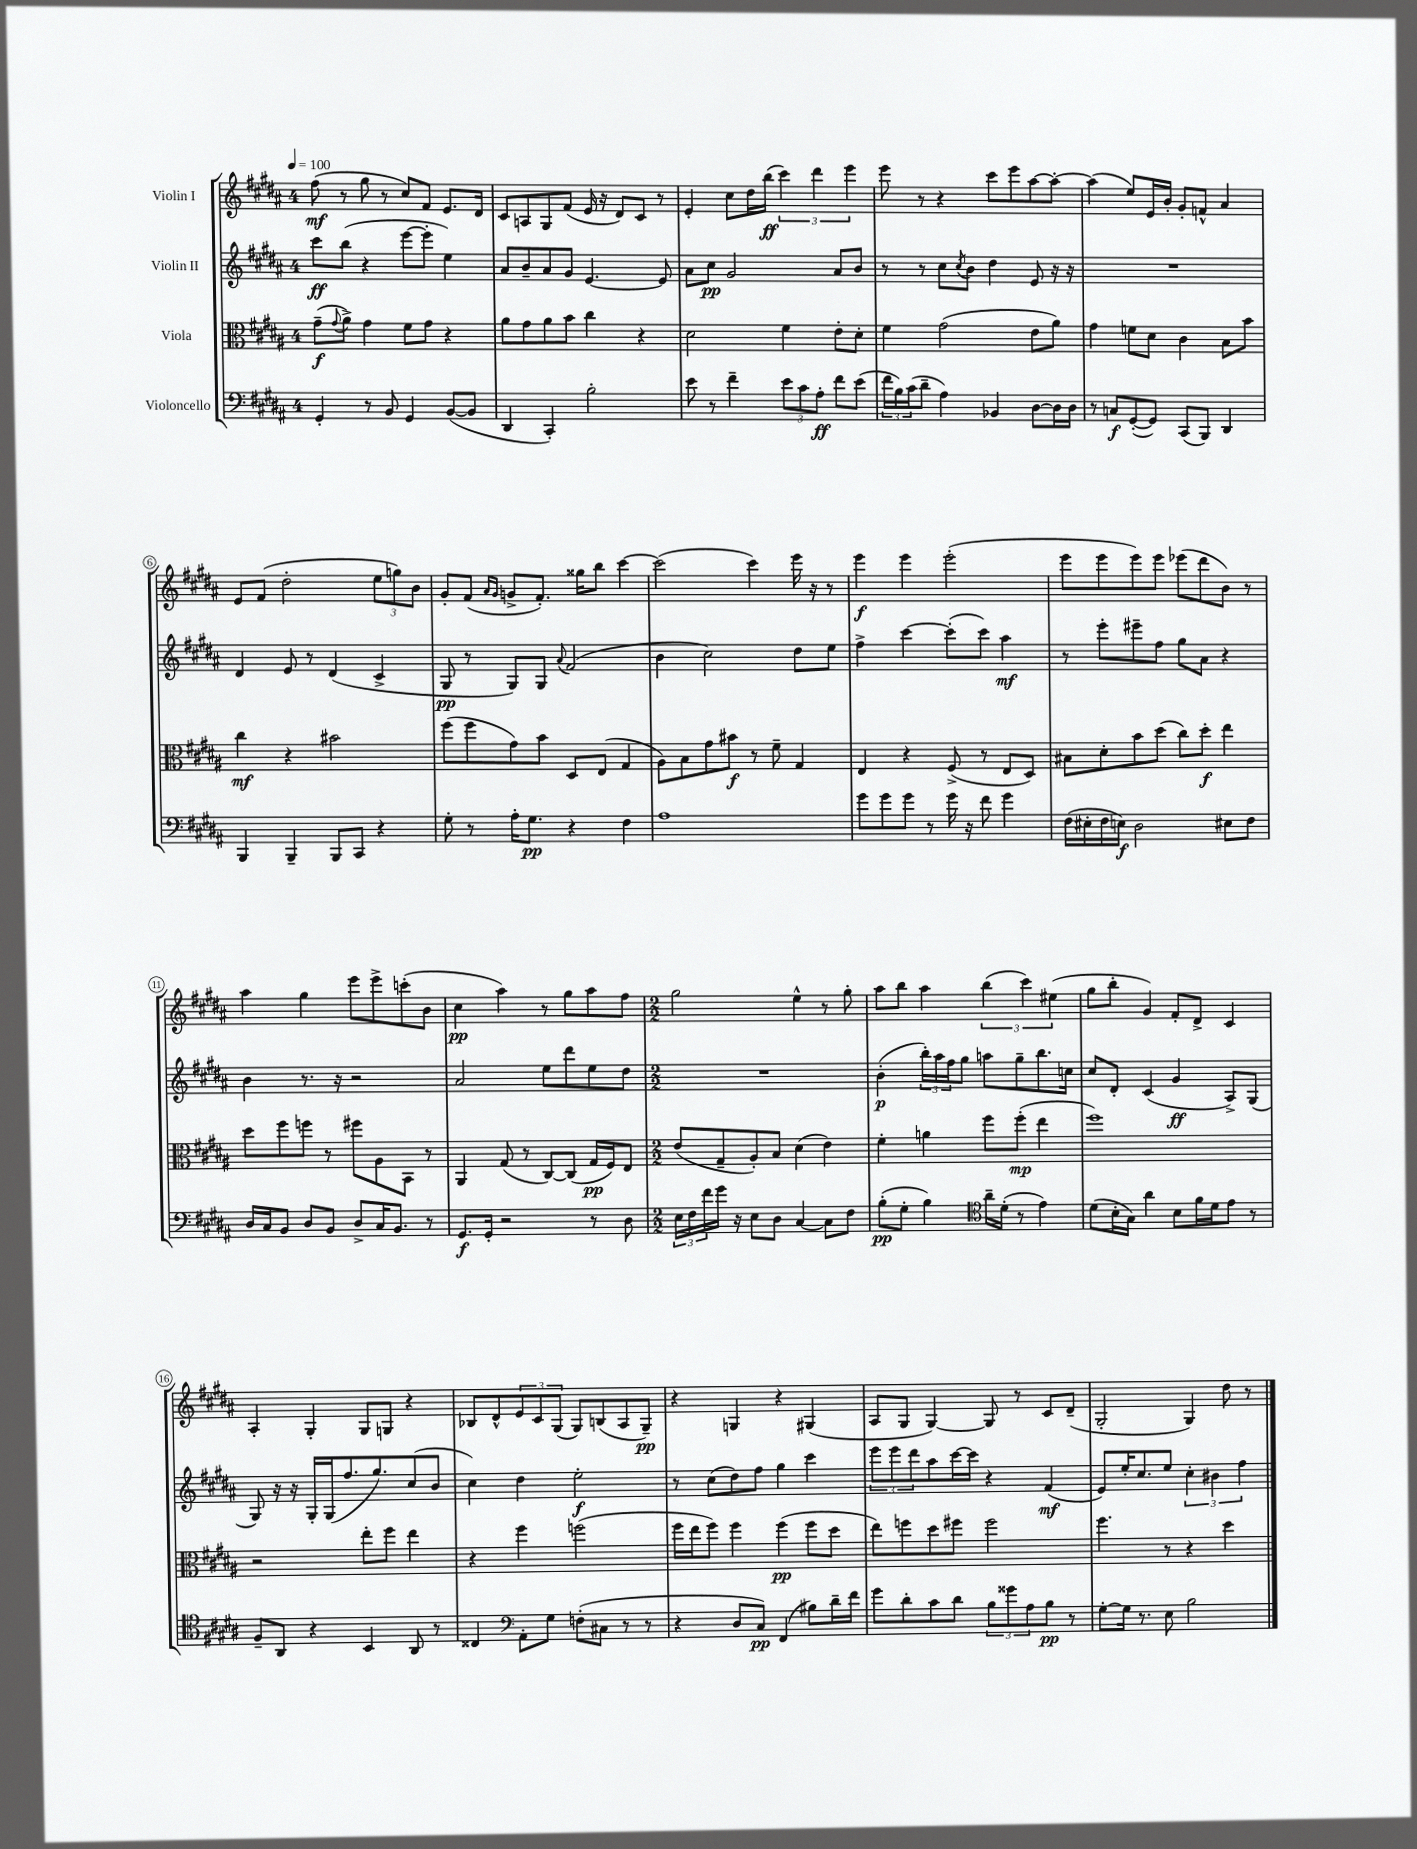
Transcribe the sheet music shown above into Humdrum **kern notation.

**kern	**dynam	**kern	**dynam	**kern	**dynam	**kern	**dynam
*part4	*part4	*part3	*part3	*part2	*part2	*part1	*part1
*staff4	*staff4	*staff3	*staff3	*staff2	*staff2	*staff1	*staff1
*I"Violoncello	*	*I"Viola	*	*I"Violin II	*	*I"Violin I	*
*clefF4	*	*clefC3	*	*clefG2	*	*clefG2	*
*k[f#c#g#d#a#]	*	*k[f#c#g#d#a#]	*	*k[f#c#g#d#a#]	*	*k[f#c#g#d#a#]	*
*M4/4	*	*M4/4	*	*M4/4	*	*M4/4	*
*MM100	*	*MM100	*	*MM100	*	*MM100	*
=1	=1	=1	=1	=1	=1	=1	=1
4GG#'/	.	(8g#~\L	f	8ccc#\L	ff	(8ff#\	mf
.	.	8qqg#/	.	.	.	.	.
.	.	8a#^\J)	.	(8bb\J	.	8r	.
8r	.	4g#\	.	4r	.	8gg#\	.
8BB/	.	.	.	.	.	8r	.
4GG#/	.	8f#\L	.	[8eee\L	.	8cc#/L)	.
.	.	8g#\J	.	8eee'\J]	.	8f#/J	.
([8BB/L	.	4r	.	4ee\)	.	8.e/L	.
8BB/J]	.	.	.	.	.	.	.
.	.	.	.	.	.	16d#/Jk	.
=2	=2	=2	=2	=2	=2	=2	=2
4DD#/	.	8a#\L	.	8a#/L	.	8c#/L	.
.	.	8g#\	.	8b~/	.	8An/	.
4CC#'/)	.	8a#\	.	8a#/	.	8G#/	.
.	.	8b\J	.	8g#/J	.	(8f#/J	.
2B'\	.	4cc#\	.	[4.e/	.	16e/	.
.	.	.	.	.	.	16r	.
.	.	.	.	.	.	8d#/L)	.
.	.	4r	.	.	.	8c#/J	.
.	.	.	.	8e/]	.	8r	.
=3	=3	=3	=3	=3	=3	=3	=3
8e\	.	2d#\	.	8a#\L	.	4e'/	.
8r	.	.	.	8cc#\J	pp	.	.
4f#~\	.	.	.	2g#/	.	8cc#\L	.
.	.	.	.	.	.	16dd#\L	.
.	.	.	.	.	.	(16bb\JJ	ff
12e\L	.	4f#\	.	.	.	6ccc#\)	.
12c#\	.	.	.	.	.	.	.
12A#'\J	ff	.	.	.	.	6ddd#\	.
8f#\L	.	8e'\L	.	8a#/L	.	.	.
.	.	.	.	.	.	6eee\	.
(8e\J	.	8d#'\J	.	8b/J	.	.	.
=4	=4	=4	=4	=4	=4	=4	=4
24f#\LL	.	4f#\	.	8r	.	8eee\	.
24B\)	.	.	.	.	.	.	.
(24c#\J	.	.	.	.	.	.	.
8d#~\J	.	.	.	8r	.	8r	.
4A#\)	.	(2g#\	.	8cc#\L	.	4r	.
.	.	.	.	8qcc#/	.	.	.
.	.	.	.	8b\J	.	.	.
4BB-X/	.	.	.	4dd#\	.	8ccc#\L	.
.	.	.	.	.	.	8eee\	.
[8D#\L	.	8e\L	.	8e/	.	[8aa#\	.
16D#\L]	.	8a#\J)	.	16r	.	8aa#'\J_	.
16D#\JJ	.	.	.	16r	.	.	.
=5	=5	=5	=5	=5	=5	=5	=5
8r	.	4g#\	.	1r	.	(4aa#\]	.
8Cn/L	f	.	.	.	.	.	.
([8GG#'/	.	8fn\L	.	.	.	8ee/L)	.
8GG#/J])	.	8d#\J	.	.	.	16e/L	.
.	.	.	.	.	.	16b'/JJ	.
(8CC#/L	.	4c#\	.	.	.	8g#'/L	.
8BBB/J)	.	.	.	.	.	8fn^^/J	.
4DD#/	.	8B\L	.	.	.	4a#/	.
.	.	8b\J	.	.	.	.	.
!!LO:LB:g=z
=6	=6	=6	=6	=6	=6	=6	=6
4BBB/	.	4cc#\	mf	4d#/	.	8e/L	.
.	.	.	.	.	.	(8f#/J	.
4BBB~/	.	4r	.	8e/	.	2dd#'\	.
.	.	.	.	8r	.	.	.
8BBB/L	.	2b#X\	.	(4d#/	.	.	.
8CC#/J	.	.	.	.	.	.	.
4r	.	.	.	4c#^/	.	12ee\L	.
.	.	.	.	.	.	12ggn\)	.
.	.	.	.	.	.	12b\J	.
=7	=7	=7	=7	=7	=7	=7	=7
8G#'\	.	(8ff#\L	.	8G#/	pp	8g#'/L	.
8r	.	8ff#\	.	8r	.	(8f#/J	.
.	.	.	.	.	.	16qqa#/LL	.
.	.	.	.	.	.	16qqg#/JJ	.
16A#'\KL	.	8g#\)	.	8G#/L)	.	8gn^/L	.
8.G#\J	pp	.	.	.	.	.	.
.	.	8b\J	.	8G#/J	.	8.f#'/J)	.
.	.	.	.	8qqa#/	.	.	.
4r	.	8D#/L	.	(2f#/	.	.	.
.	.	.	.	.	.	16gg##X\KL	.
.	.	(8E/J	.	.	.	8bb\J	.
4F#\	.	4G#/	.	.	.	[4ccc#\	.
=8	=8	=8	=8	=8	=8	=8	=8
1A#	.	8A#\L)	.	4b\	.	(2ccc#\]	.
.	.	8B\	.	.	.	.	.
.	.	8g#\	.	2cc#\)	.	.	.
.	.	8b#X\J	f	.	.	.	.
.	.	8r	.	.	.	4ccc#\)	.
.	.	8f#~\	.	.	.	.	.
.	.	4G#/	.	8dd#\L	.	16eee\	.
.	.	.	.	.	.	16r	.
.	.	.	.	8ee\J	.	8r	.
=9	=9	=9	=9	=9	=9	=9	=9
8g#\L	.	4E/	.	4ff#^\	.	4eee\	f
8g#\	.	.	.	.	.	.	.
8g#\J	.	4r	.	[4ccc#\	.	4eee\	.
8r	.	.	.	.	.	.	.
16g#\	.	(8F#^/	.	(8ccc#'\L]	.	(2eee'\	.
16r	.	.	.	.	.	.	.
8f#\	.	8r	.	8ccc#\J)	.	.	.
4g#\	.	8E/L	.	4aa#\	mf	.	.
.	.	8D#/J)	.	.	.	.	.
=10	=10	=10	=10	=10	=10	=10	=10
(16F#\LL	.	8B#X\L	.	8r	.	8eee\L	.
16E#X'\	.	.	.	.	.	.	.
16F#\	.	8d#'\	.	8eee'\L	.	8eee\	.
16En\JJ)	f	.	.	.	.	.	.
2D#\	.	8b\	.	8eee#X~\	.	8eee\)	.
.	.	(8dd#\J	.	8ff#\J	.	8eee\J	.
.	.	8cc#\L)	.	8gg#\L	.	(8eee-X\L	.
.	.	8dd#'\J	f	8a#\J	.	8ddd#\	.
8E#X\L	.	4ee\	.	4r	.	8b\J)	.
8F#\J	.	.	.	.	.	8r	.
!!LO:LB:g=z
=11	=11	=11	=11	=11	=11	=11	=11
16D#/LL	.	8dd#\L	.	4b\	.	4aa#\	.
16C#/J	.	.	.	.	.	.	.
8BB/J	.	8ff#\	.	.	.	.	.
8D#/L	.	8ffn\J	.	8.r	.	4gg#\	.
8BB/J	.	8r	.	.	.	.	.
.	.	.	.	16r	.	.	.
8D#^/L	.	8ff#X\L	.	2r	.	8eee\L	.
16C#/K	.	8A#\	.	.	.	8eee^\	.
8.BB/J	.	.	.	.	.	.	.
.	.	8BB\J	.	.	.	(8cccn'\	.
8r	.	8r	.	.	.	8b\J	.
=12	=12	=12	=12	=12	=12	=12	=12
8.GG#/L	f	4AA#/	.	2a#/	.	4cc#\	pp
16GG#'/Jk	.	.	.	.	.	.	.
2r	.	(8G#/	.	.	.	4aa#\)	.
.	.	8r	.	.	.	.	.
.	.	[8C#/L)	.	8ee\L	.	8r	.
.	.	(8C#/J]	.	8ddd#\	.	8gg#\L	.
8r	.	16G#/LL	pp	8ee\	.	8aa#\	.
.	.	16F#/J)	.	.	.	.	.
8D#\	.	8E/J	.	8dd#\J	.	8ff#\J	.
=13	=13	=13	=13	=13	=13	=13	=13
*M2/2	*	*M2/2	*	*M2/2	*	*M2/2	*
24E\LL	.	(8e/L	.	1r	.	2gg#\	.
24F#\	.	.	.	.	.	.	.
24f#\	.	.	.	.	.	.	.
16g#\JJ	.	8G#~/	.	.	.	.	.
16r	.	.	.	.	.	.	.
8E\L	.	8A#'/)	.	.	.	.	.
8D#\J	.	8B/J	.	.	.	.	.
[4C#/	.	(4d#\	.	.	.	4ee^^\	.
8C#\L]	.	4e\)	.	.	.	8r	.
8F#\J	.	.	.	.	.	8gg#'\	.
=14	=14	=14	=14	=14	=14	=14	=14
(8B'\L	pp	4f#'\	.	(4b'\	p	8aa#\L	.
8G#'\J	.	.	.	.	.	8bb\J	.
4B\)	.	4an\	.	24bb'\LL)	.	4aa#\	.
.	.	.	.	24aa#\	.	.	.
.	.	.	.	24ff#\J	.	.	.
.	.	.	.	8gg#\J	.	.	.
*clefC4	*	*	*	*	*	*	*
16a#~\LL	.	8ff#\L	.	8aan\L	.	(6bb\	.
(16d#'\JJ	.	.	.	.	.	.	.
8r	.	(8ff#'\J	mp	8gg#~\	.	.	.
.	.	.	.	.	.	6ccc#\)	.
4e\)	.	4ee\	.	8.bb\	.	.	.
.	.	.	.	.	.	(6ee#X\	.
.	.	.	.	16ccn\Jk	.	.	.
=15	=15	=15	=15	=15	=15	=15	=15
(8d#\L	.	1ff#)	.	8cc#/L	.	8gg#\L	.
16B'\L	.	.	.	8d#'/J	.	8bb'\J	.
16G#\JJ)	.	.	.	.	.	.	.
4a#\	.	.	.	(4c#/	.	4g#/)	.
8B\L	.	.	.	4g#/	ff	8f#'/L	.
16f#\L	.	.	.	.	.	8d#^/J	.
16d#\J	.	.	.	.	.	.	.
8e\J	.	.	.	8A#^/L)	.	4c#/	.
8r	.	.	.	(8G#/J	.	.	.
!!LO:LB:g=z
=16	=16	=16	=16	=16	=16	=16	=16
8F#~/L	.	2r	.	8G#/)	.	4A#'/	.
8AA#/J	.	.	.	16r	.	.	.
.	.	.	.	16r	.	.	.
4r	.	.	.	16G#'/LL	.	4G#'/	.
.	.	.	.	(16G#/J	.	.	.
.	.	.	.	8.ff#/	.	.	.
4BB/	.	8ee'\L	.	.	.	8G#/L	.
.	.	.	.	8.gg#/)	.	.	.
.	.	8ff#\J	.	.	.	8Gn/J	.
8AA#/	.	4ee\	.	(8cc#/	.	4r	.
8r	.	.	.	8b/J	.	.	.
=17	=17	=17	=17	=17	=17	=17	=17
4C##X/	.	4r	.	4cc#\)	.	8B-X/L	.
.	.	.	.	.	.	8d#^^/	.
*clefF4	*	*	*	*	*	*	*
8AA#'\L	.	4ff#\	.	4dd#\	.	12e/	.
.	.	.	.	.	.	12c#/	.
8G#\J	.	.	.	.	.	.	.
.	.	.	.	.	.	(12G#/J	.
(8Fn'\L	.	(2ffn\	.	2ee'\	f	8G#/L)	.
8C#X\J	.	.	.	.	.	(8Bn/	.
8r	.	.	.	.	.	8A#/	.
8r	.	.	.	.	.	8G#~/J)	pp
=18	=18	=18	=18	=18	=18	=18	=18
4r	.	16ff#\LL	.	8r	.	4r	.
.	.	16ee\J	.	.	.	.	.
.	.	8ff#\J)	.	(8cc#\L	.	.	.
8D#/L	.	4ff#\	.	8dd#\)	.	4Gn/	.
8C#/J)	pp	.	.	8ff#\J	.	.	.
(4FF#/	.	(4ff#\	pp	4gg#\	.	4r	.
8B#X\L)	.	8ff#\L	.	4ccc#\	.	(4G#X/	.
16d#~\L	.	8dd#\J	.	.	.	.	.
16f#\JJ	.	.	.	.	.	.	.
=19	=19	=19	=19	=19	=19	=19	=19
8g#\L	.	8ee\L)	.	12eee\L	.	8A#/L	.
.	.	.	.	12eee\	.	.	.
8d#'\	.	8ffn\	.	.	.	8G#/J	.
.	.	.	.	12ddd#\	.	.	.
8c#\	.	8dd#\	.	8aa#\	.	[4G#/)	.
8d#\J	.	8ff#X\J	.	[16ccc#\L	.	.	.
.	.	.	.	16ccc#\JJ]	.	.	.
12B\L	.	2ff#\	.	4r	.	8G#/]	.
12g##X\	.	.	.	.	.	.	.
.	.	.	.	.	.	8r	.
12A#\	.	.	.	.	.	.	.
8B\J	pp	.	.	(4f#/	mf	8c#/L	.
8r	.	.	.	.	.	(8d#~/J	.
=20	=20	=20	=20	=20	=20	=20	=20
[8G#'\L	.	4.ff#\	.	8e/L)	.	2G#'/	.
16G#\Jk]	.	.	.	16ee'/K	.	.	.
8.r	.	.	.	8.cc#/	.	.	.
8E\	.	8r	.	8ee/J	.	.	.
2B\	.	4r	.	6cc#'\	.	4G#/)	.
.	.	.	.	6b#X\	.	.	.
.	.	4dd#\	.	.	.	8dd#\	.
.	.	.	.	6ff#\	.	.	.
.	.	.	.	.	.	8r	.
==	==	==	==	==	==	==	==
*-	*-	*-	*-	*-	*-	*-	*-
